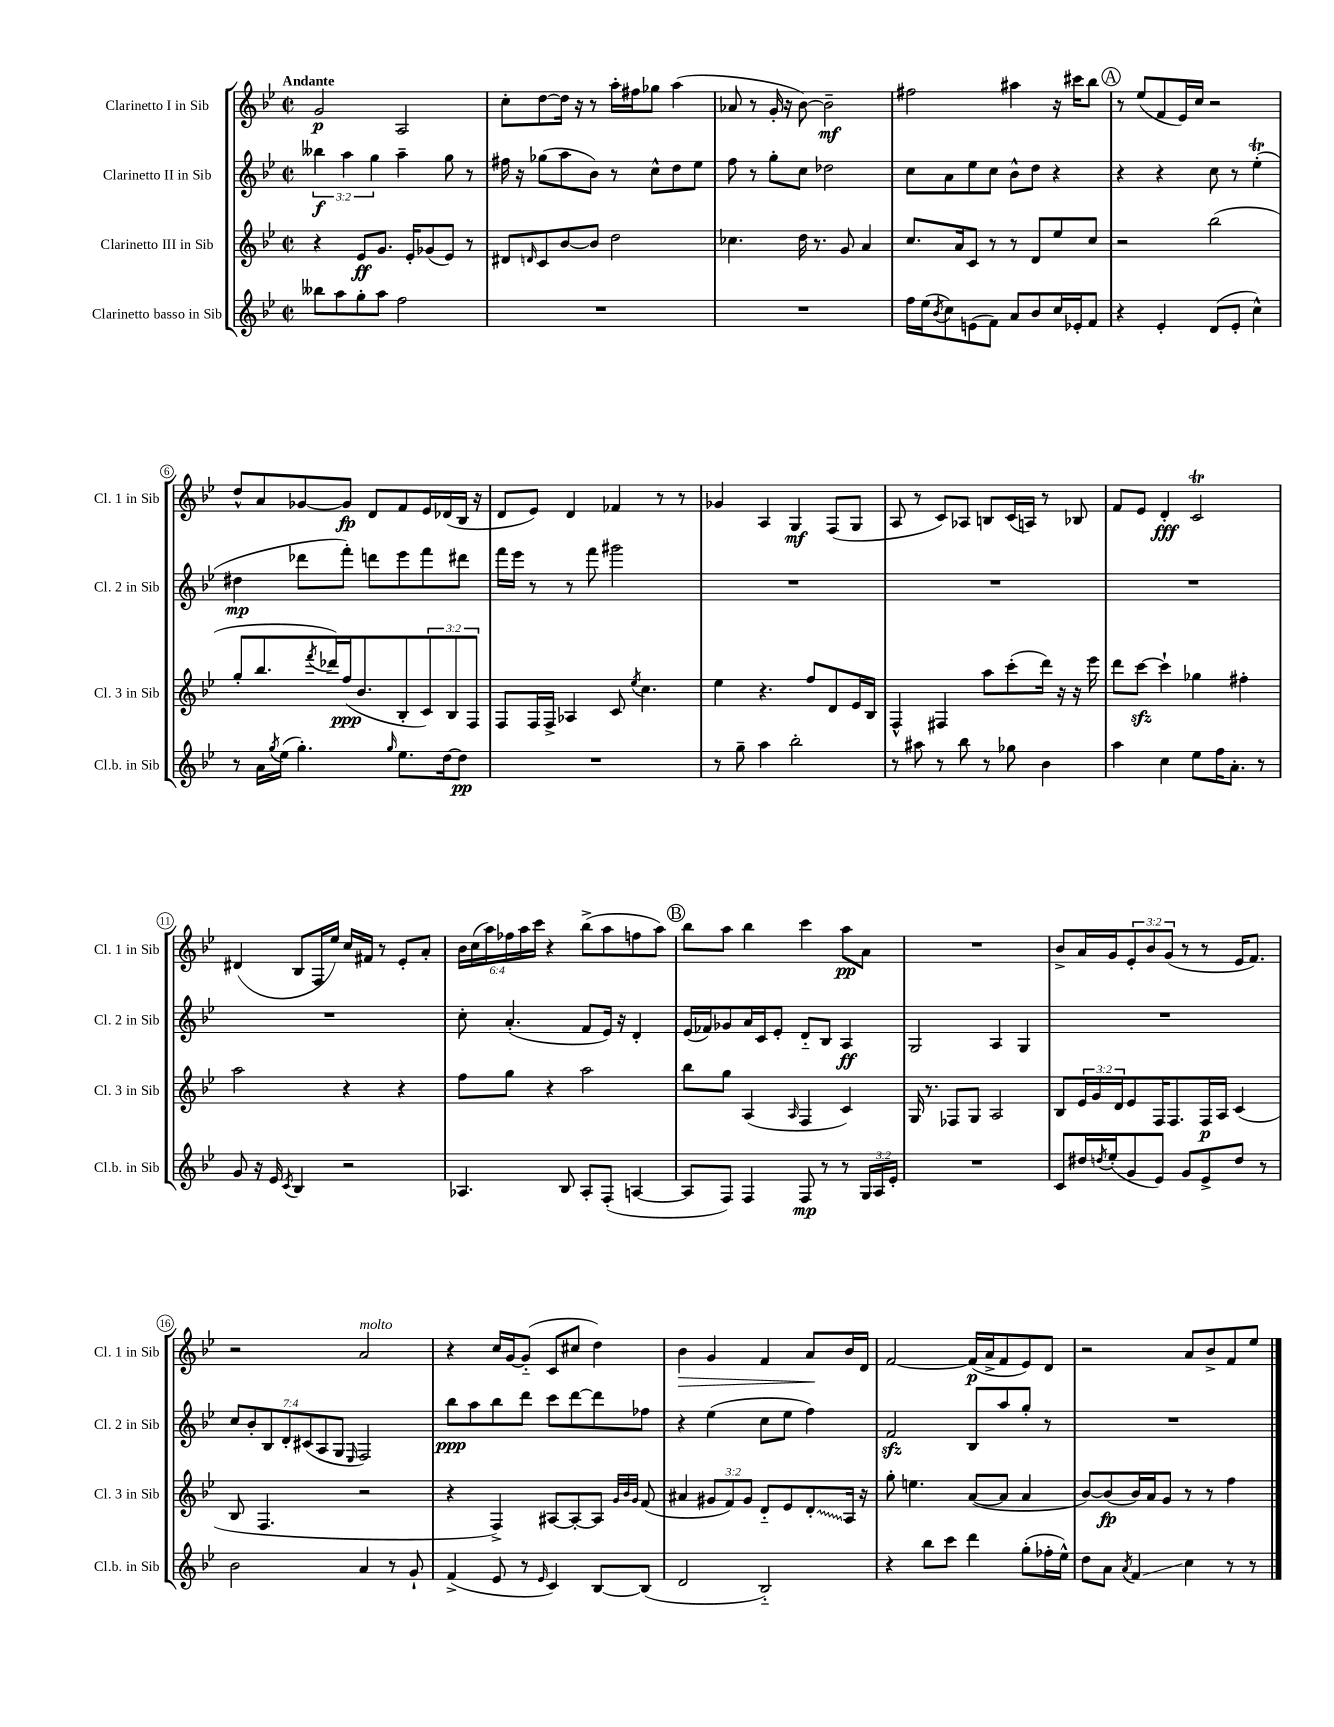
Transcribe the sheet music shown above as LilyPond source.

<<
\new StaffGroup <<
\new Staff = "s0" \with { instrumentName = "Clarinetto I in Sib" shortInstrumentName = "Cl. 1 in Sib" } {
    \clef treble \key bes \major \defaultTimeSignature \time 2/2 \override Staff.TupletNumber.text = #tuplet-number::calc-fraction-text \tempo "Andante"
    g'2\p a2 |
    c''8-. d''8~ d''16 r16 r8 a''16-. fis''16 ges''8 a''4( |
    aes'8 r8 g'16-. r16 bes'8~) bes'2--\mf |
    fis''2 ais''4 r16 cis'''16 bes''8 |
    \mark \markup { \circle "A" } r8 ees''8( f'8 ees'16) c''16 r2 |
    d''8-^ a'8 ges'8~ ges'8\fp d'8 f'8 ees'16 des'16( bes16 r16 |
    d'8 ees'8) d'4 fes'4 r8 r8 |
    ges'4 a4 g4\mf f8( g8 |
    a8 r8 c'8) aes8 b8 c'16( a16) r8 bes8 |
    f'8 ees'8 d'4-.\fff c'2\trill |
    dis'4( bes8 f16 ees''16) c''16 fis'16 r8 ees'8-. a'8-. |
    \tuplet 6/4 { bes'16 c''16( a''16) fes''16 a''16 c'''16 } r4 bes''8->( a''8 f''8 a''8) |
    \mark \markup { \circle "B" } bes''8 a''8 bes''4 c'''4 a''8\pp a'8 |
    R1 |
    bes'8-> a'16 g'16 \tuplet 3/2 { ees'8-. bes'8 g'8( } r8 r8 ees'16 f'8.) |
    r2 a'2^\markup { \italic "molto" } |
    r4 c''16 g'16~ g'8-_( c'8 cis''8 d''4) |
    bes'4\> g'4 f'4 a'8\! bes'16 d'16 |
    f'2~ f'16\p( a'16-> f'8 ees'8) d'8 |
    r2 a'8 bes'8-> f'8 ees''8 \bar "|." |
}
\new Staff = "s1" \with { instrumentName = "Clarinetto II in Sib" shortInstrumentName = "Cl. 2 in Sib" } {
    \clef treble \key bes \major \defaultTimeSignature \time 2/2 \override Staff.TupletNumber.text = #tuplet-number::calc-fraction-text
    \tuplet 3/2 { beses''4\f a''4 g''4 } a''4-- g''8 r8 |
    fis''16 r16 ges''8( a''8 bes'8) r8 c''8-^ d''8 ees''8 |
    f''8 r8 g''8-. c''8 des''2 |
    c''8 a'8 ees''8 c''8 bes'8-^ d''8 r4 |
    \mark \markup { \circle "A" } r4 r4 c''8 r8 ees''4-.\trill( |
    dis''4\mp des'''8 f'''8-.) d'''8 ees'''8 f'''8 dis'''8 |
    f'''16 ees'''16 r8 r8 f'''8 gis'''2 |
    R1 |
    R1 |
    R1 |
    R1 |
    c''8-. a'4.-.( f'8 ees'16) r16 d'4-. |
    \mark \markup { \circle "B" } ees'16( fes'16) ges'8 a'16 c'16 ees'8-. d'8-_ bes8 a4\ff |
    g2 a4 g4 |
    R1 |
    \tuplet 7/4 { c''8 bes'8-. bes8 d'8-. cis'8( a8 g8 } \grace { ees16 } f2) |
    bes''8\ppp a''8 bes''8 d'''8 c'''8 d'''8~ d'''8 fes''8 |
    r4 ees''4( c''8 ees''8 f''4) |
    f'2\sfz bes8 a''8 g''8-. r8 |
    R1 \bar "|." |
}
\new Staff = "s2" \with { instrumentName = "Clarinetto III in Sib" shortInstrumentName = "Cl. 3 in Sib" } {
    \clef treble \key bes \major \defaultTimeSignature \time 2/2 \override Staff.TupletNumber.text = #tuplet-number::calc-fraction-text
    r4 ees'8\ff g'8. ees'16-. ges'8( ees'8) r8 |
    dis'8 \grace { d'16 } c'8 bes'8~ bes'8 d''2 |
    ces''4. d''16 r8. g'8 a'4 |
    c''8. a'16 c'8 r8 r8 d'8 ees''8 c''8 |
    \mark \markup { \circle "A" } r2 bes''2( |
    g''8-. bes''8. \acciaccatura { f'''8 } des'''16) f''16\ppp( bes'8. bes8-. \tuplet 3/2 { c'8) bes8 f8 } |
    f8 f16 f16-> aes4 c'8 \acciaccatura { ees''8 } c''4. |
    ees''4 r4. f''8 d'8 ees'16 bes16 |
    f4-^ fis4 a''8 c'''8-.( d'''16) r16 r16 ees'''16 |
    d'''8 c'''8~\sfz c'''4-! ges''4 fis''4-. |
    a''2 r4 r4 |
    f''8 g''8 r4 a''2 |
    \mark \markup { \circle "B" } bes''8 g''8 a4( \grace { a16 } f4 c'4) |
    g16 r8. fes8 g8 a2 |
    bes8 \tuplet 3/2 { ees'16 g'16 d'16 } ees'8 f16 f8. f16\p a16 c'4( |
    bes8 f4. r2 |
    r4 f4->) ais8~ ais8~-. ais8 \grace { g'32 bes'32 g'32 } f'8( |
    ais'4 \tuplet 3/2 { gis'8 f'8) gis'8 } d'8-_ ees'8 \once \override Glissando.style = #'zigzag d'8-.\glissando a16 r16 |
    g''8-. e''4. a'8~( a'8 a'4 |
    bes'8~) bes'8\fp( bes'16) a'16 g'8 r8 r8 f''4 \bar "|." |
}
\new Staff = "s3" \with { instrumentName = "Clarinetto basso in Sib" shortInstrumentName = "Cl.b. in Sib" } {
    \clef treble \key bes \major \defaultTimeSignature \time 2/2 \override Staff.TupletNumber.text = #tuplet-number::calc-fraction-text
    beses''8 a''8 g''8-. a''8 f''2 |
    R1 |
    R1 |
    f''16 ees''16( \acciaccatura { bes'8 } c''8) e'8( f'8) a'8 bes'8 c''16 ees'16-. f'8 |
    \mark \markup { \circle "A" } r4 ees'4-. d'8( ees'8-. c''4-^) |
    r8 a'16 \acciaccatura { g''8 } ees''16( g''4.-.) \grace { g''16 } ees''8. d''16~ d''8\pp |
    R1 |
    r8 g''8-- a''4 bes''2-. |
    r8 ais''8 r8 bes''8 r8 ges''8 bes'4 |
    a''4 c''4 ees''8 f''16 a'8.-. r8 |
    g'8 r16 ees'16 \acciaccatura { c'8 } bes4 r2 |
    aes4. bes8 aes8-. f8-.( a4~ |
    \mark \markup { \circle "B" } a8 f8) f4 f8\mp r8 r8 \tuplet 3/2 { g16 a16 ees'16-. } |
    R1 |
    c'8 dis''16 \acciaccatura { d''8 } ees''16-.( g'8 ees'8) g'8 ees'8-> d''8 r8 |
    bes'2 a'4 r8 g'8-! |
    f'4->( ees'8 r8 \grace { ees'16 } c'4) bes8~ bes8( |
    d'2 bes2-_) |
    r4 bes''8 c'''8 d'''4 g''8-.( fes''16-. ees''16-^) |
    d''8 a'8 \acciaccatura { a'8 } f'4\glissando c''4 r8 r8 \bar "|." |
}
>>
>>
\layout { \context { \Score \override BarNumber.stencil = #(make-stencil-circler 0.1 0.3 ly:text-interface::print) } }
